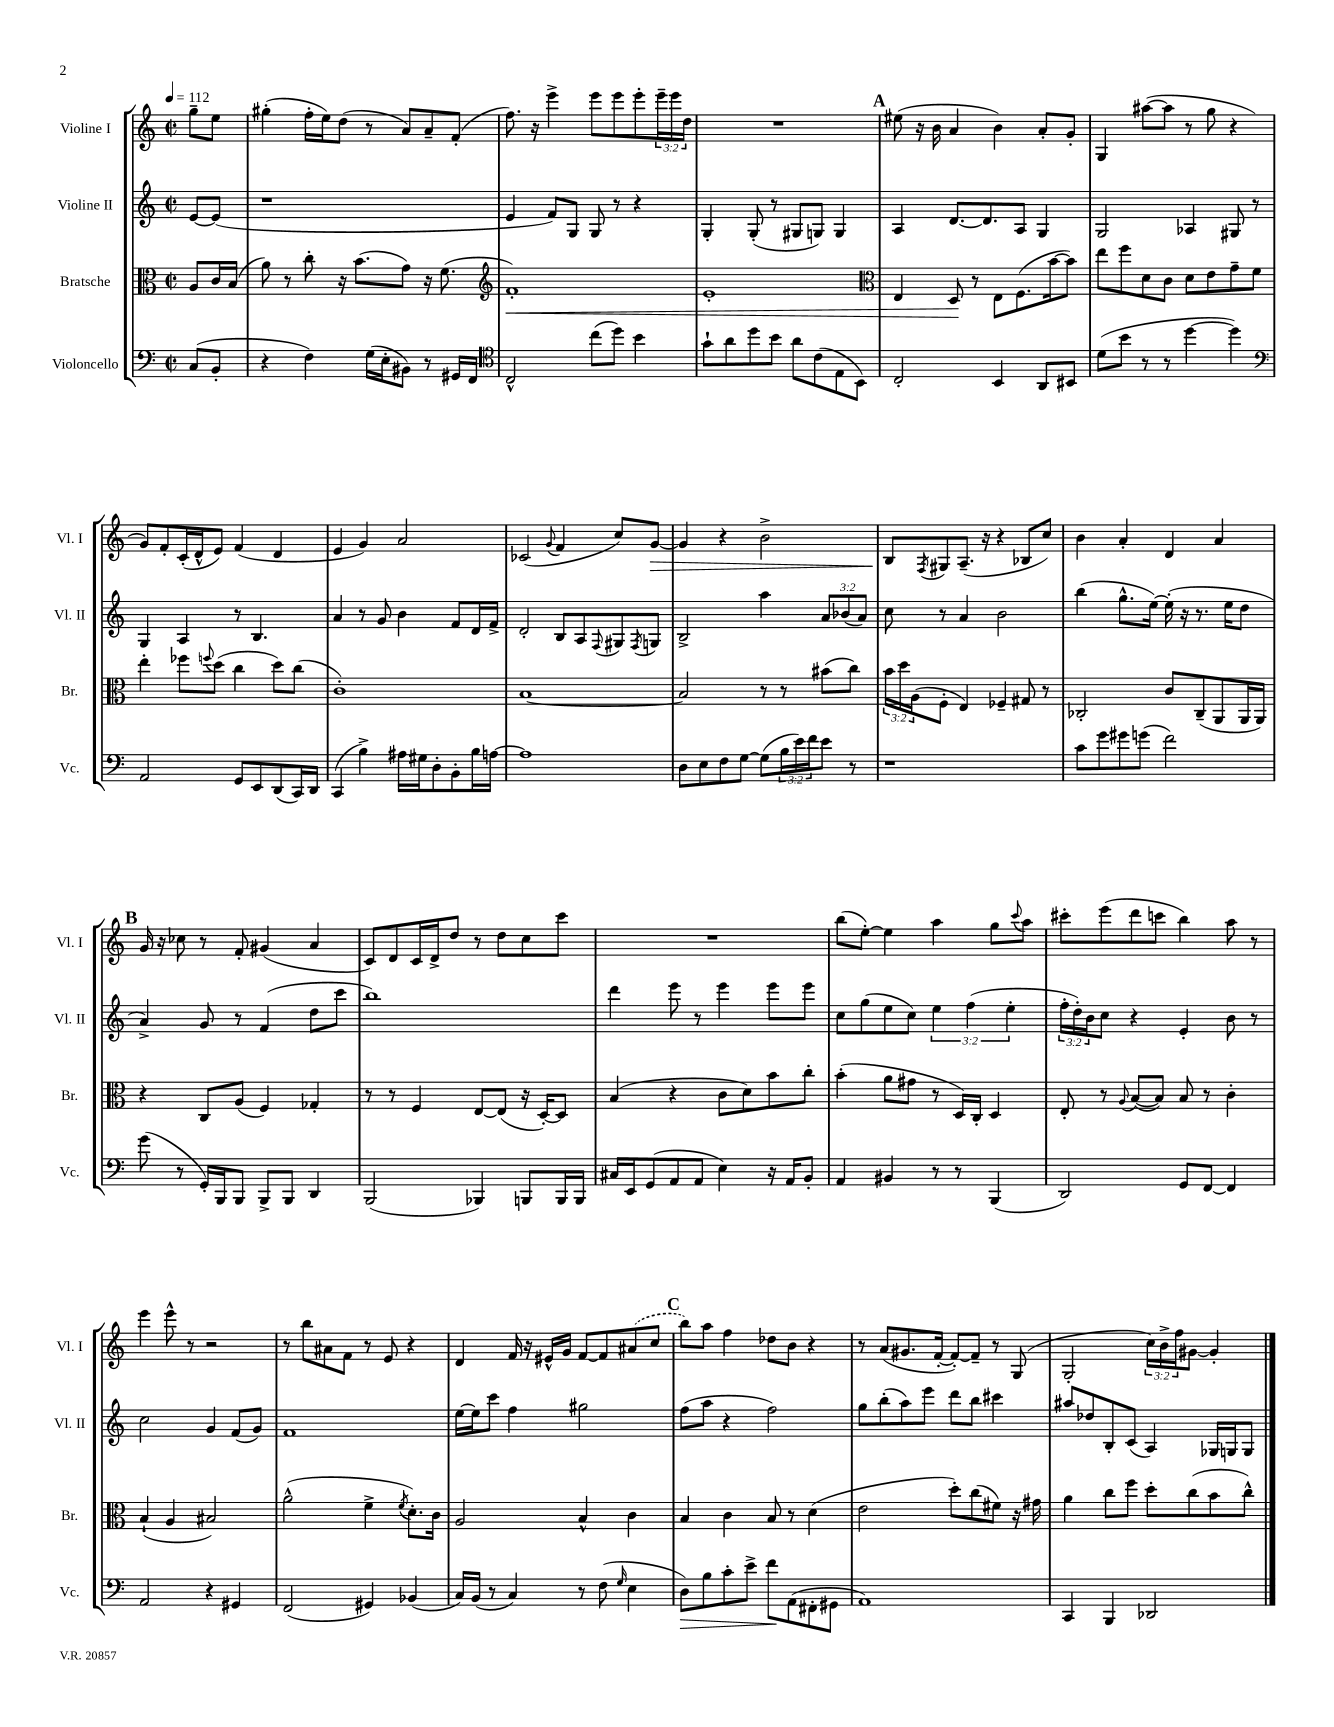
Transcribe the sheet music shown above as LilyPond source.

<<
\new StaffGroup <<
\new Staff = "s0" \with { instrumentName = "Violine I" shortInstrumentName = "Vl. I" } {
    \clef treble \key c \major \defaultTimeSignature \time 2/2 \override Staff.TupletNumber.text = #tuplet-number::calc-fraction-text \partial 4 \tempo 4 = 112
    g''8-- e''8 |
    gis''4-.( f''16-. e''16) d''8( r8 a'8) a'8-- f'8-.( |
    f''8.) r16 e'''4-> e'''8 e'''8 e'''8-. \tuplet 3/2 { e'''16-- e'''16 d''16 } |
    R1 |
    \mark \markup { \bold "A" } eis''8( r16 b'16 a'4 b'4) a'8-. g'8-. |
    g4 ais''8~( ais''8 r8 g''8 r4 |
    g'8) f'8-. c'16-.( d'16-^ e'8) f'4( d'4 |
    e'4 g'4) a'2 |
    ces'2( \appoggiatura { g'8 } f'4 c''8) g'8~\> |
    g'4 r4 b'2-> |
    b8\! \acciaccatura { f8 } gis8 a8.--( r16 r4 bes8 c''8) |
    b'4 a'4-. d'4 a'4 |
    \mark \markup { \bold "B" } g'16 r16 ces''8 r8 f'8-. gis'4( a'4 |
    c'8) d'8 c'16 d'16-> d''8 r8 d''8 c''8 c'''8 |
    R1 |
    b''8( e''8~-.) e''4 a''4 g''8 \appoggiatura { c'''8 } a''8 |
    cis'''8-. e'''8( d'''8 c'''8 b''4) a''8 r8 |
    e'''4 e'''8-^ r8 r2 |
    r8 b''8 ais'8 f'8 r8 e'8 r4 |
    d'4 f'16 r16 eis'16-^ g'16 f'8~ f'8 \once \slurDashed ais'8( c''8 |
    \mark \markup { \bold "C" } b''8) a''8 f''4 des''8 b'8 r4 |
    r8 a'8( gis'8. f'16~-. f'8~-.) f'8-- r8 g8( |
    g2-. \tuplet 3/2 { c''16) b'16-> f''16 } gis'8~ gis'4-. \bar "|." |
}
\new Staff = "s1" \with { instrumentName = "Violine II" shortInstrumentName = "Vl. II" } {
    \clef treble \key c \major \defaultTimeSignature \time 2/2 \override Staff.TupletNumber.text = #tuplet-number::calc-fraction-text \partial 4
    e'8~ e'8( |
    r1 |
    e'4 f'8) g8 g8 r8 r4 |
    g4-. g8-.( r8 gis8 g8) g4 |
    \mark \markup { \bold "A" } a4 d'8.~ d'8. a8 g4 |
    g2 aes4 gis8 r8 |
    g4 a4 r8 b4. |
    a'4 r8 g'8 b'4 f'8 d'16 f'16-> |
    d'2-. b8 a8 \appoggiatura { f8 } gis8 \acciaccatura { f8 } g8 |
    b2-> a''4 \tuplet 3/2 { a'8 bes'8( a'8) } |
    c''8 r8 a'4 b'2 |
    b''4( g''8.-^ e''16~) e''16-.( r16 r8. e''16 d''8 |
    \mark \markup { \bold "B" } a'4->) g'8 r8 f'4( d''8 c'''8 |
    b''1) |
    d'''4 e'''8 r8 e'''4 e'''8 e'''8 |
    c''8 g''8( e''8 c''8) \tuplet 3/2 { e''4 f''4( e''4-. } |
    \tuplet 3/2 { f''16-. d''16-.) b'16 } c''8 r4 e'4-. b'8 r8 |
    c''2 g'4 f'8( g'8) |
    f'1 |
    e''16~ e''16 c'''8 f''4 gis''2 |
    \mark \markup { \bold "C" } f''8( a''8 r4 f''2) |
    g''8 b''8-.( a''8) e'''8 d'''8 b''8 cis'''4 |
    ais''8 des''8 b8-. c'8( a4) ges16 g16 g8 \bar "|." |
}
\new Staff = "s2" \with { instrumentName = "Bratsche" shortInstrumentName = "Br." } {
    \clef alto \key c \major \defaultTimeSignature \time 2/2 \override Staff.TupletNumber.text = #tuplet-number::calc-fraction-text \partial 4
    a8 c'16 b16( |
    a'8) r8 c''8-. r16 b'8.( g'8) r16 f'8.( |
    \clef treble f'1-.\<) |
    e'1-. |
    \mark \markup { \bold "A" } \clef alto e4 d8\! r8 e8 f8.( b'16~ b'8) |
    e''8 f''8 d'8 c'8 d'8 e'8 g'8-- f'8 |
    e''4-. fes''8 \appoggiatura { f''8 } d''8( c''4 d''8) c''8( |
    c'1-.) |
    b1~ |
    b2 r8 r8 bis'8( c''8) |
    \tuplet 3/2 { b'16 d''16 a16( } f8-. e4) fes4-- gis8 r8 |
    ces2-. c'8 ces8--( a,8 a,16 a,16) |
    \mark \markup { \bold "B" } r4 c8 a8( f4) ges4-. |
    r8 r8 f4 e8~ e8( r16 d16~-.) d8 |
    b4( r4 c'8 d'8) b'8 c''8-. |
    b'4-.( a'8 gis'8 r8 d16) c16-. d4 |
    e8-. r8 \appoggiatura { a8 } b8~( b8) b8 r8 c'4-. |
    b4-!( a4 bis2) |
    a'2-^( f'4-> \acciaccatura { f'8 } d'8.-.) c'16 |
    a2 b4-^ c'4 |
    \mark \markup { \bold "C" } b4 c'4 b8 r8 d'4( |
    e'2 d''8-.) c''8( fis'8) r16 gis'16 |
    a'4 c''8 f''8 d''8-. c''8( b'8 c''8-^) \bar "|." |
}
\new Staff = "s3" \with { instrumentName = "Violoncello" shortInstrumentName = "Vc." } {
    \clef bass \key c \major \defaultTimeSignature \time 2/2 \override Staff.TupletNumber.text = #tuplet-number::calc-fraction-text \partial 4
    c8( b,8-. |
    r4 f4) g16( e16-. bis,8) r8 gis,16 f,16 |
    \clef tenor c2-^ c''8( d''8) b'4 |
    g'8-! a'8 d''8 b'8 a'8 c'8( e8 b,8) |
    \mark \markup { \bold "A" } c2-. b,4 a,8 bis,8 |
    d'8( b'8 r8 r8 d''4~ d''4) |
    \clef bass a,2 g,8 e,8 d,8( c,16) d,16 |
    c,4( b4->) ais16 gis16 d8-. b,8-. b16 a16~ |
    a1 |
    d8 e8 f8 g8~ g8( \tuplet 3/2 { b16 e'16) f'16 } e'8 r8 |
    r1 |
    c'8 g'8 gis'8 g'8( f'2) |
    \mark \markup { \bold "B" } g'8( r8 g,16-.) b,,16 b,,8 b,,8-> b,,8 d,4 |
    b,,2( bes,,4) b,,8 b,,16 b,,16 |
    cis16 e,16 g,8( a,8 a,8 e4) r16 a,16 b,8-. |
    a,4 bis,4 r8 r8 b,,4( |
    d,2) g,8 f,8~ f,4 |
    a,2 r4 gis,4 |
    f,2( gis,4) bes,4( |
    c16) b,16( r8 c4) r8 f8( \grace { g16 } e4 |
    \mark \markup { \bold "C" } d8\>) b8 c'8-. e'8-> f'8\! a,8( fis,8-. gis,8 |
    a,1) |
    c,4 b,,4 des,2 \bar "|." |
}
>>
>>
\layout { \context { \Score \remove "Bar_number_engraver" } }
